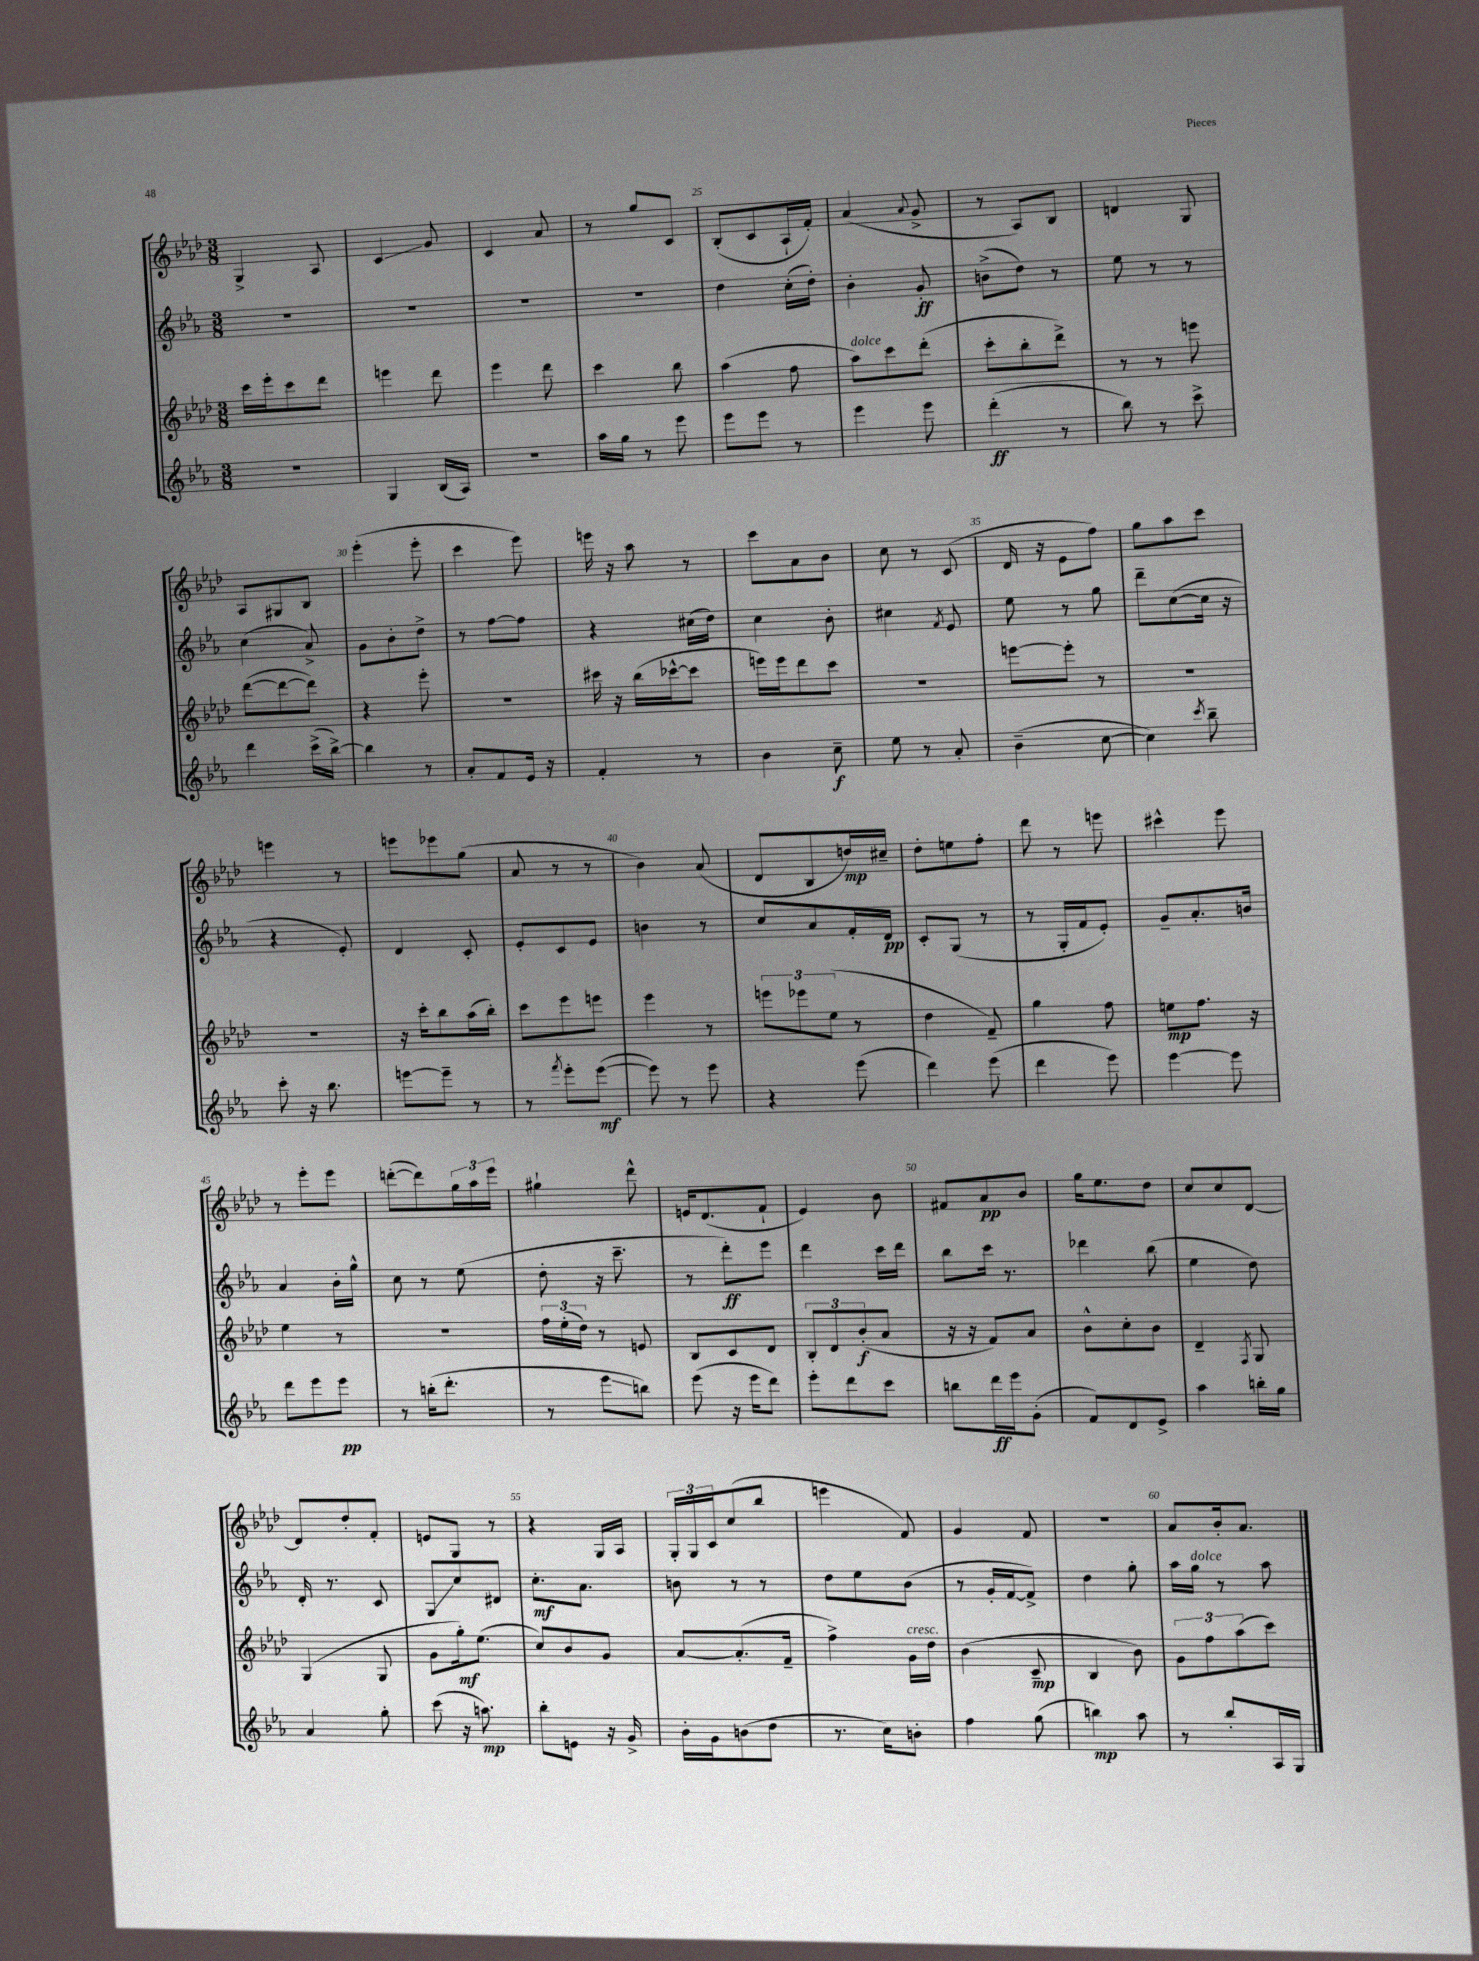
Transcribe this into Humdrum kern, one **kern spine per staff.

**kern	**kern	**kern	**kern
*staff4	*staff3	*staff2	*staff1
*clefG2	*clefG2	*clefG2	*clefG2
*k[b-e-a-]	*k[b-e-a-d-]	*k[b-e-a-]	*k[b-e-a-d-]
*M3/8	*M3/8	*M3/8	*M3/8
4.r	16ccc	4.r	4G^
.	16eee-'	.	.
.	8ccc	.	.
.	8ddd-	.	8A-
=	=	=	=
4G	4eee	4.r	4c
(16B-	8ddd-	.	8g
16A-)	.	.	.
=	=	=	=
4.r	4eee-	4.r	4c
.	8ddd-	.	8a-
=	=	=	=
16aa-	4ccc	4.r	8r
16gg	.	.	.
8r	.	.	8gg
8eee-	8bb-	.	8c
=	=	=	=
8eee-	(4aa-	4dd	(8B-'
8eee-	.	.	8c
8r	8ff	(16cc'	16A-`
.	.	16dd')	16f')
=	=	=	=
4eee-	8aa-)	4b-'	(4a-
.	8ccc	.	.
.	.	.	8qqa-
8eee-	(8ddd-'	8g'	8g^
=	=	=	=
(4ddd'	8ccc'	(8b^	8r
.	8bb-'	8dd)	8A-)
8r	8ddd-^)	8r	8B-
=	=	=	=
8bb-)	8r	8ee-	4d
8r	8r	8r	.
8ccc^	8eee	8r	8G
=	=	=	=
4ddd	([8ddd-	(4cc	8A-
.	8ddd-_	.	8G#
(16ccc^	8ddd-])	8a-^)	8B-
[16bb-^)	.	.	.
=	=	=	=
4bb-]	4r	8g	(4eee-'
.	.	8b-'	.
8r	8eee-'	8dd^	8eee-'
=	=	=	=
8a-'	4.r	8r	4ccc
8f	.	[8ff	.
16e-	.	8ff]	8eee-)
16r	.	.	.
=	=	=	=
4f'	16ccc#	4r	16eee
.	16r	.	16r
.	(16bb-	.	8aa-
.	[16ccc-^^	.	.
8r	8ccc-]	(16cc#	8r
.	.	16dd)	.
=	=	=	=
4b-	16eee)	4cc	8ccc
.	16eee	.	.
.	8ddd-	.	8a-
8cc~	8ccc	8b-'	8b-
=	=	=	=
8ee-	4.r	4cc#	8cc
8r	.	.	8r
.	.	8qf	.
8a-'	.	8e-	(8c
=	=	=	=
(4b-~	[8eee	8ee-	16d-
.	.	.	16r
.	8eee']	8r	8e-
[8cc	8r	8gg	8ff)
=	=	=	=
4cc])	4.r	8ddd~	8gg
.	.	([8cc	8aa-
8qccc	.	.	.
8bb-~	.	16cc]	8ccc
.	.	16r	.
=	=	=	=
8ccc'	4.r	4r	4eee
16r	.	.	.
8.bb-	.	.	.
.	.	8e-')	8r
=	=	=	=
[8eee	16r	4d	8eee
.	16ccc'	.	.
8eee~]	8bb-	.	8eee-
8r	(16aa-	8c'	(8gg
.	16bb-')	.	.
=	=	=	=
8r	8ccc	8e-'	8a-
8qfff	.	.	.
8eee-'	8eee-	8c	8r
([8eee-	8eee	8e-	8r
=	=	=	=
8eee-])	4eee-	4b	4b-)
8r	.	.	.
8eee-	8r	8r	(8a-
=	=	=	=
4r	12eee	8cc	8d-
.	12eee-	.	.
.	.	8a-	8B-
.	(12ee-	.	.
(8eee-	8r	16f'	16dd)
.	.	16d	16cc#~
=	=	=	=
4ddd)	4dd-	8c'	8dd-'
.	.	(8G	8ee
(8eee-	8f~)	8r	8ff'
=	=	=	=
4ddd	4gg	8r	8ddd-
.	.	16G'	8r
.	.	16f	.
8eee-)	8ff	8e-')	8eee
=	=	=	=
[4eee-	8ee	8g~	4ccc#^^
.	8.ff	8.a-'	.
8eee-]	.	.	8eee-
.	16r	16b	.
=	=	=	=
8ddd	4ee-	4a-	8r
8eee-	.	.	8eee-'
8eee-	8r	16b-'	8eee-
.	.	16gg^^	.
=	=	=	=
8r	4.r	8cc	([8ddd'
(16bb'	.	8r	8ddd])
8.ddd'	.	.	.
.	.	(8ee-	24gg
.	.	.	24aa-
.	.	.	24eee-
=	=	=	=
8r	24ff	8dd'	4gg#`
.	(24ee-'	.	.
.	24dd-)	.	.
8eee-	8r	16r	.
.	.	8.ccc~	.
8bb)	8e	.	8ddd-^^
=	=	=	=
(8eee-	8B-	8r	16e
.	.	.	(8.d-
16r	8c	8ddd')	.
16eee-	.	.	.
8ddd)	8d-	8eee-	8f`
=	=	=	=
8eee-'	12B-'	4ddd	4e-)
.	12d-	.	.
8ddd	.	.	.
.	(12b-'	.	.
8ccc	8a-	16ccc	8b-
.	.	16ddd	.
=	=	=	=
8bb	16r	8bb-	8f#
.	16r	.	.
16ddd	8f)	16ccc	8a-
16eee-	.	8.r	.
(8g'	8a-	.	8b-
=	=	=	=
8f)	8b-^^	4ddd-	16gg
.	.	.	8.ee-
8d	8cc'	.	.
8e-^	8b-	(8bb-	8dd-
=	=	=	=
4aa-	4d-~	4ee-	8cc
.	.	.	8cc
.	8qF	.	.
16bb'	8G	8dd)	[8d-
16gg	.	.	.
=	=	=	=
4a-	(4G	16d'	8d-]
.	.	8.r	.
.	.	.	8dd-'
8gg'	8G	8c	8f'
=	=	=	=
(8ccc	8g	8G	8e
16r	16gg')	8cc	8G
8.aa)	(8.ee-	.	.
.	.	8d#	8r
=	=	=	=
8bb-'	8cc)	8.cc'	4r
8e	8b-	.	.
.	.	8.a-	.
16r	8g	.	16G
16g^	.	.	16A-
=	=	=	=
16b-'	[8a-	8b	24G'
.	.	.	24G
16g	.	.	.
.	.	.	24c
(8b	(8.a-']	8r	(8cc
8dd	.	8r	8bb-
.	16f~	.	.
=	=	=	=
8.r	4ff^)	8dd	4eee
.	.	8ee-	.
16cc)	.	.	.
8b'	16g	(8b-	8f)
.	16dd-	.	.
=	=	=	=
4ff	(4b-	8r	4g
.	.	16g'	.
.	.	[16f	.
(8gg	8c~	8f^])	8f
=	=	=	=
4bb)	4B-	4dd	4.r
8aa-	8b-)	8gg'	.
=	=	=	=
8r	12g	16aa-	8a-
.	.	16gg	.
.	12ff	.	.
8bb-'	.	8r	16b-'
.	(12aa-	.	.
.	.	.	8.a-
16A-	8ccc)	8aa-	.
16G	.	.	.
==	==	==	==
*-	*-	*-	*-
